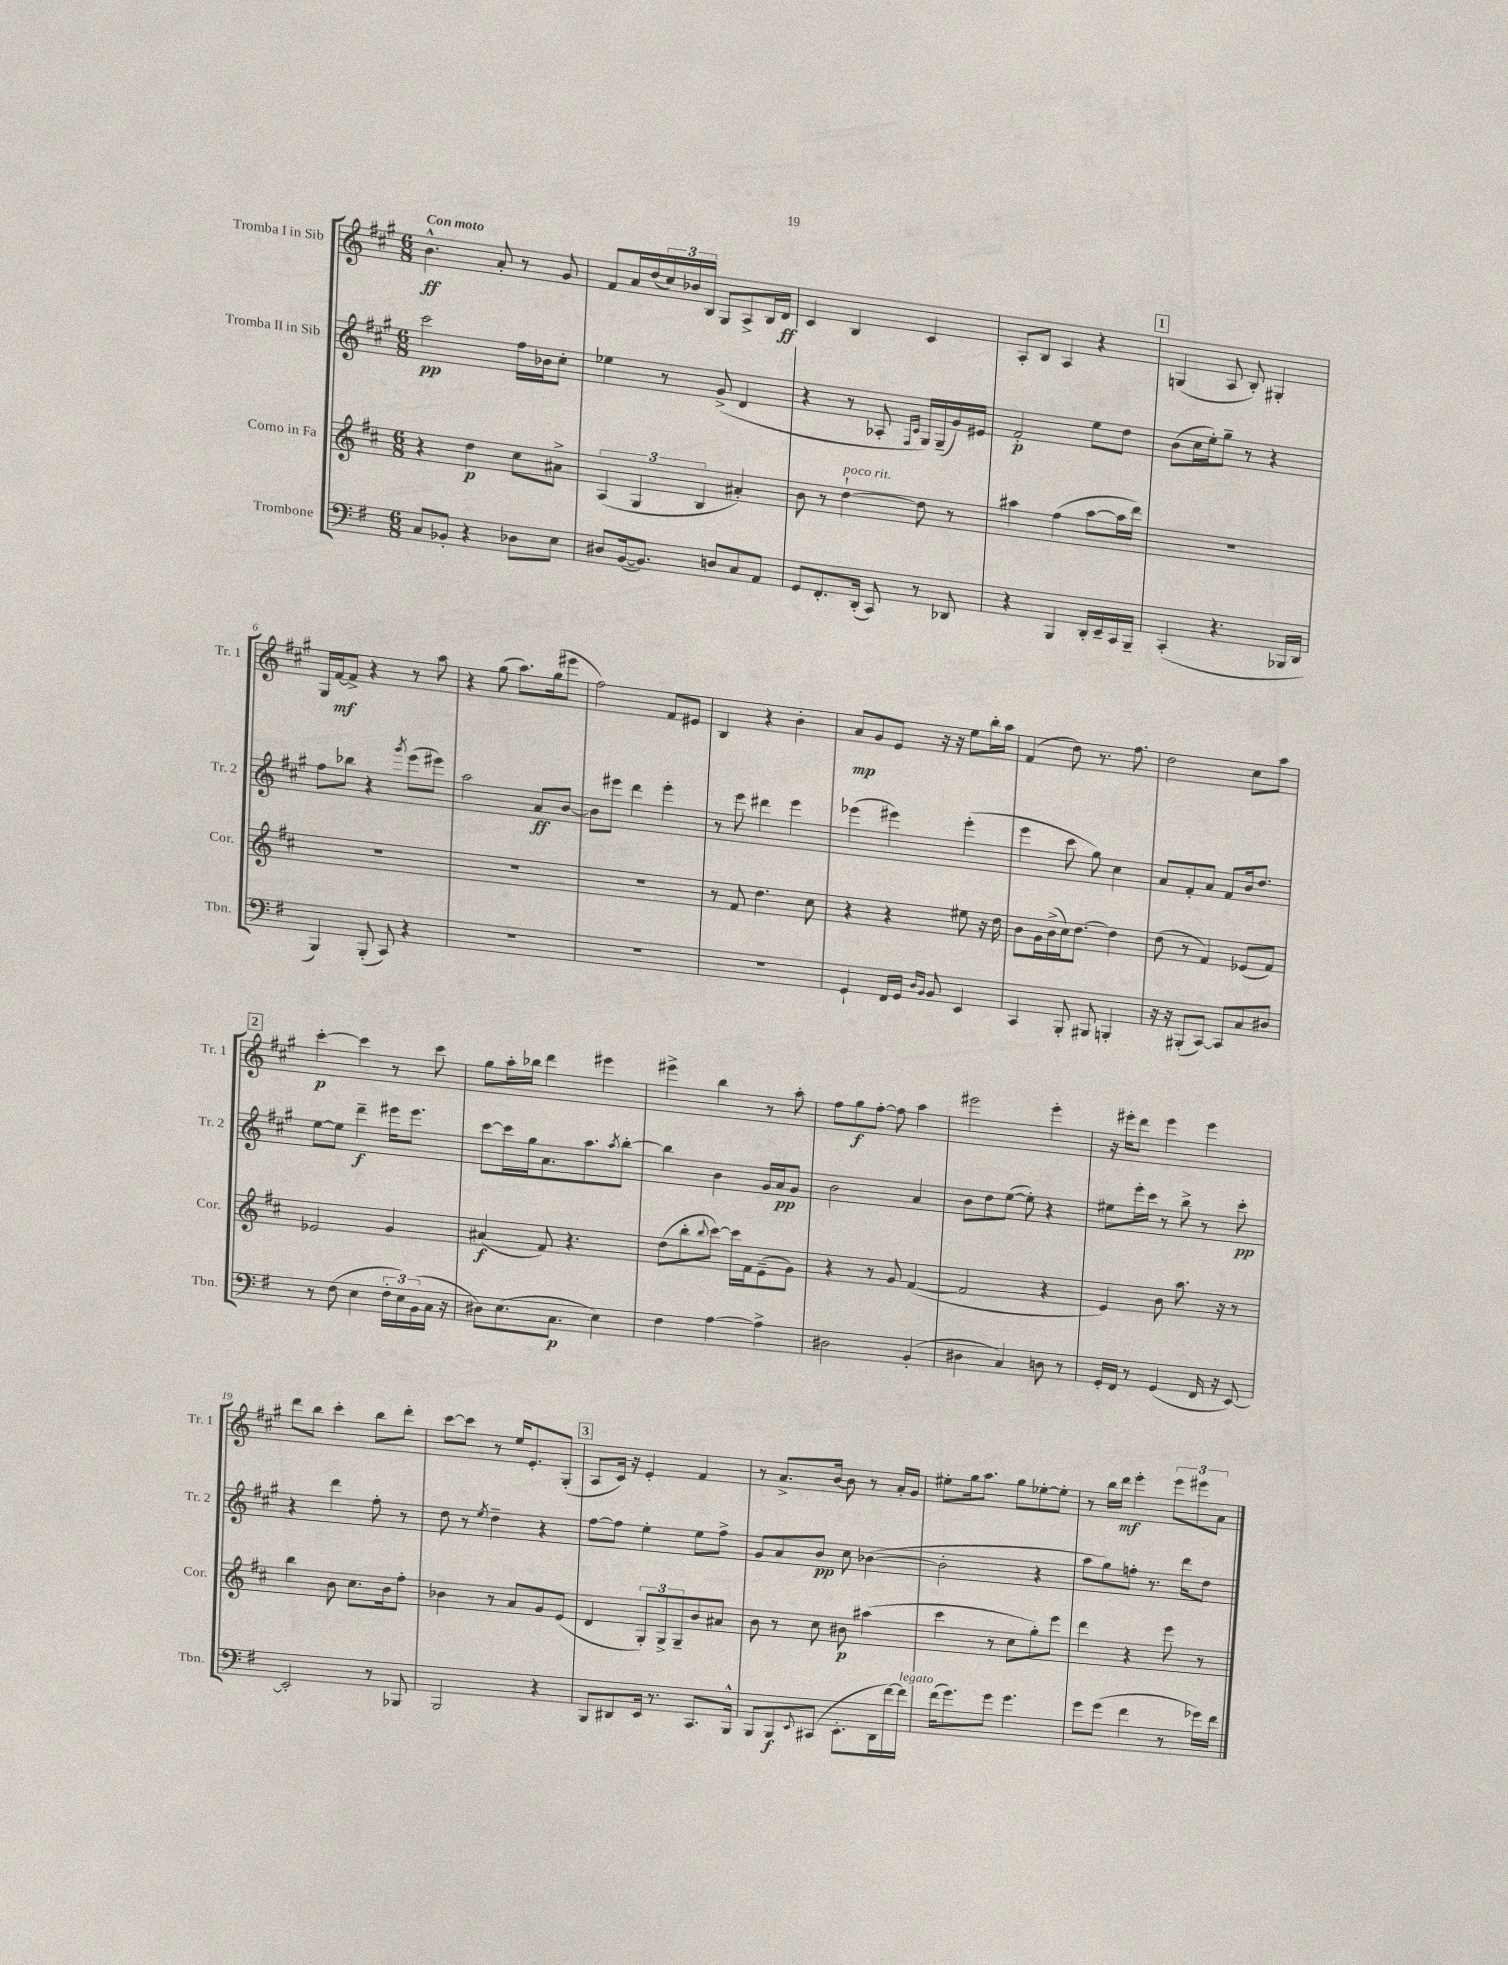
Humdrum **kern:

**kern	**kern	**kern	**kern
*staff4	*staff3	*staff2	*staff1
*clefF4	*clefG2	*clefG2	*clefG2
*k[f#]	*k[f#c#]	*k[f#c#g#]	*k[f#c#g#]
*M6/8	*M6/8	*M6/8	*M6/8
8C	4r	2ccc#	4.b^^
8BB-'	.	.	.
4r	4dd	.	.
.	.	.	8a'
8D-	8cc#	16ff#	8r
.	.	16b-	.
8E	8a#^	8cc#'	8g#
=	=	=	=
8D#	(6A	4ee-	8f#
([16BB	.	.	16a
.	6G	.	.
8.BB])	.	.	(16dd
.	.	8r	24cc#)
.	.	.	24b-
.	6B	.	24B
8D	.	(8g#^	8G#
8C	4a#')	4d	8A^
8AA	.	.	16B
.	.	.	16d
=	=	=	=
8GG	8b	4r	4c#
8.FF#'	8r	.	.
.	[4dd`	8r	4B
(16DD'	.	.	.
8CC)	.	8A-'	.
.	.	16qqF#	.
.	.	16qqc#	.
8r	8dd]	16G#)	4c#
.	.	(16G#~	.
8DD-	8r	16g#)	.
.	.	16e#	.
=	=	=	=
4r	4aa#	2f#'	8A'
.	.	.	8B
4BBB	(4ff#	.	4A
16DD'	[8aa#	8ee	4r
16EE~	.	.	.
16CC	16aa#]	8dd	.
16BBB~	16ddd)	.	.
=	=	=	=
(4CC'	2.r	(8b	(4G
.	.	16cc#	.
.	.	16ee')	.
4.r	.	8gg#~	8A
.	.	8r	8B')
.	.	4r	4G#'
16BBB-	.	.	.
16DD	.	.	.
=	=	=	=
4BBB)	2.r	8ff#	16G#
.	.	.	[16f#
.	.	8bb-	8f#^]
(8BBB'	.	4r	4r
8CC)	.	.	.
.	.	8qggg#	.
4r	.	(8eee	8r
.	.	8eee#)	8aa
=	=	=	=
2.r	2.r	2aa	4r
.	.	.	(8gg#
.	.	.	8.aa)
.	.	8a	.
.	.	.	(16gg#
.	.	[8b	8eee#
=	=	=	=
2.r	2.r	8b]	2ff#)
.	.	8eee#	.
.	.	4ddd	.
.	.	4eee#'	8f#
.	.	.	8e#
=	=	=	=
2.r	8r	8r	4B
.	8f#	8eee	.
.	4.dd	4ddd#	4r
.	.	4eee	4b'
.	8cc#	.	.
=	=	=	=
4GG`	4r	(4eee-	8a
.	.	.	8g#
16FF#	4r	4eee#)	8e
16GG	.	.	.
16qqD	.	.	.
16qqBB	.	.	.
8BB	.	.	16r
.	.	.	16r
4EE	8ee#	(4eee#'	8ee
.	16r	.	16bb'
.	16dd	.	16aa
=	=	=	=
4CC	8b	4eee	(4f#
.	16g	.	.
.	(16b^	.	.
8BBB'	16cc#)	8ccc#	8dd)
.	[8.dd	.	.
8BBB#	.	8gg#)	8.r
4BBB'	4dd]	4cc#	.
.	.	.	8.ff#
=	=	=	=
16r	(8dd	8a	2dd
16r	.	.	.
(8BBB#'	8r	8f#'	.
[8CC)	4f#)	8a	.
8CC]	.	8f#	.
8C	(8e-	16b	8cc#
.	.	8.dd	.
8D#	8f#)	.	8aa
=	=	=	=
8r	2e-	[8ee	[4ccc#'
(8F#	.	8ee]	.
4E	.	4ddd~	4ccc#]
24F#'	4g	16eee#	8r
24E)	.	.	.
.	.	8.eee#	.
(24BB	.	.	.
16C	.	.	8ccc#
16r	.	.	.
=	=	=	=
8D#)	(4a#	[8ccc#	8gg#
(8.E	.	16ccc#]	16aa'
.	.	16gg#	16bb-
.	8f#)	8.a	4ddd
8.C	.	.	.
.	4.r	.	.
.	.	8.aa	.
4E)	.	.	4eee#
.	.	8qaa	.
.	.	[8bb'	.
=	=	=	=
4F#	(8dd	4bb]	4eee#^
.	8bb'	.	.
.	8qqbb	.	.
[4A	[8ccc#)	4b	4bb
.	16ccc#]	.	.
.	16f#	.	.
4A^]	(8e~	16g#	8r
.	.	16a	.
.	8g)	8g#	8aa'
=	=	=	=
2D#	4r	2b	8ff#
.	.	.	8gg#
.	8r	.	[8ff#'
.	8g	.	8ff#]
(4BB'	([4f#	4a	4aa
=	=	=	=
4D#	2f#]	8b	2eee#
.	.	8dd	.
4C)	.	([8ee	.
.	.	8ee'])	.
8D	4r	4r	4eee#'
8r	.	.	.
=	=	=	=
16GG'	4e)	8ee#	16r
16FF#	.	.	16eee#'
8r	.	16eee'	8ddd
.	.	16ccc#	.
(4GG	8b	8r	4eee#
.	8.aa	8bb^	.
16FF#	.	8r	4eee#
16r	16r	.	.
[8EE)	8r	8ccc#'	.
=	=	=	=
2EE']	4bb	4r	8ddd
.	.	.	8bb
.	8b	4ddd	4ccc#'
.	8.cc#	.	.
8r	.	8ff#'	8bb
.	16b	.	.
8BBB-	8ff#'	8r	8ddd'
=	=	=	=
2BBB	4b-	8dd	[8ccc#
.	.	8r	8ccc#]
.	.	8qee	.
.	8r	4dd~	8r
.	8a	.	16ee
.	.	.	8.e'
4r	8g	4r	.
.	(8e	.	(8G#'
=	=	=	=
8BBB	4d	[8ff#	8A
8DD#	.	8ff#]	16c#)
.	.	.	16r
16EE	12G')	4ee'	4e'
8.r	.	.	.
.	12G^	.	.
.	12G~	.	.
8.CC	8b	8ee	4f#
.	8a#	8ff#^	.
16BBB^^	.	.	.
=	=	=	=
8BBB	8b	8g#	8r
8BBB	8r	8a	8.a^
8qqEE	.	.	.
(8CC#	8cc#	8b	.
.	.	.	[16b
8.EE'	8b#	8cc#	8b]
.	(4aa#	([4b-	8r
16DD	.	.	.
[16f#)	.	.	16a'
16f#]	.	.	16g#
=	=	=	=
(16f#	4ccc#	2b-']	8ee#'
8.g)	.	.	.
.	.	.	16gg#
.	.	.	8.aa
8g	8r	.	.
4.g	8cc#	.	8gg#
.	8gg')	4r	[8ee-'
.	8eee	.	8ee-']
=	=	=	=
8g	4ddd	8aa	8r
(8g	.	8gg#)	16bb
.	.	.	16ddd
4f#	4r	8ff'	4eee'
.	.	8.r	.
8r	8eee	.	12eee
.	.	16ddd	.
.	.	.	12eee#
16g-)	8r	8dd	.
.	.	.	12a
16f#	.	.	.
==	==	==	==
*-	*-	*-	*-
